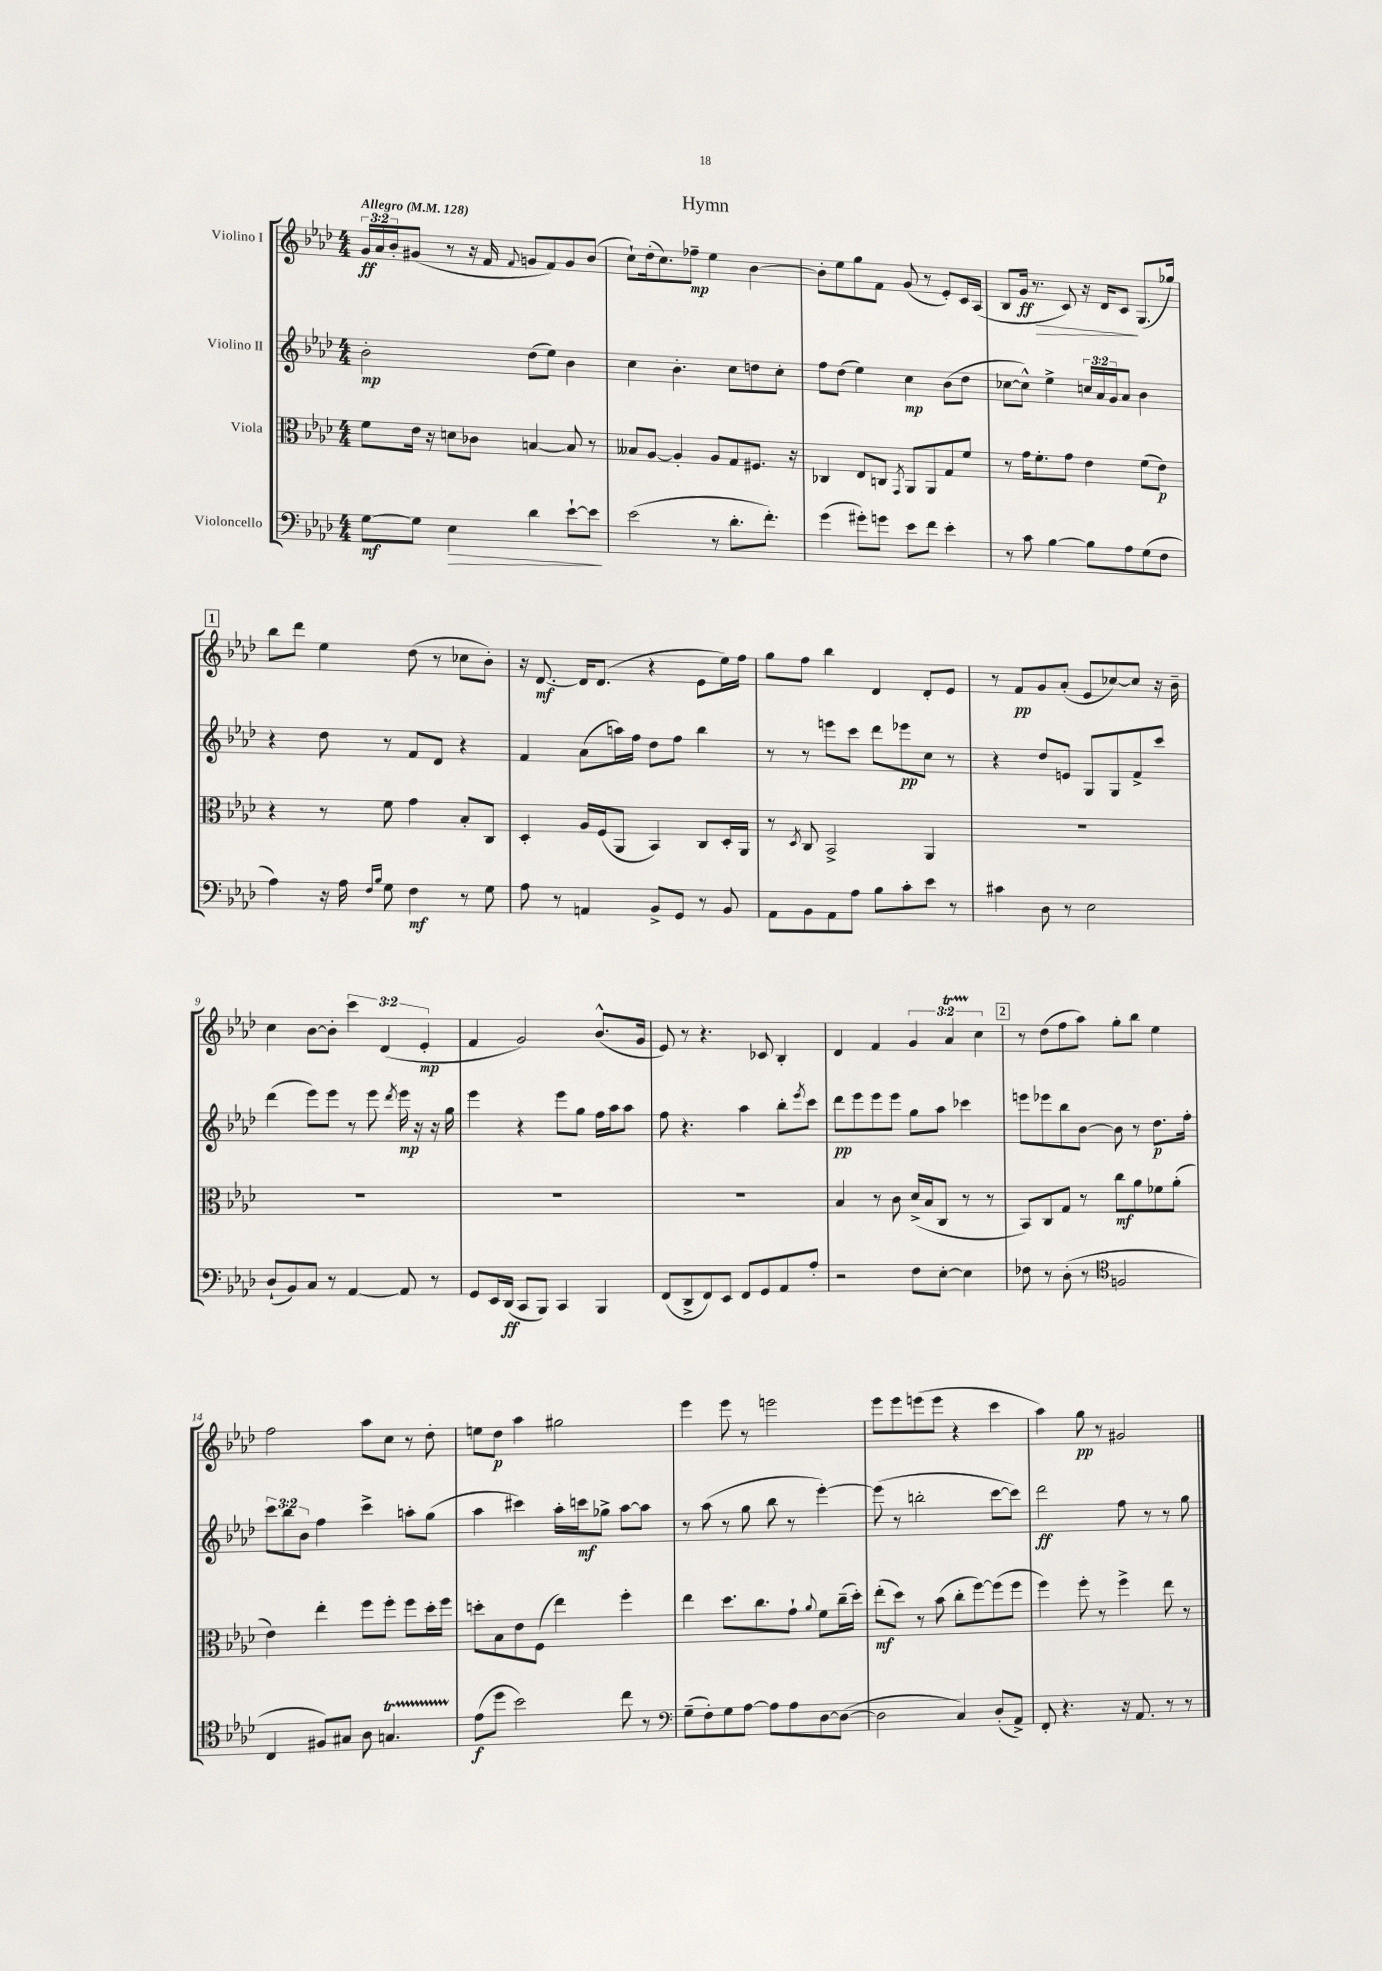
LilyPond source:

\header { title = "Hymn" }
<<
\new StaffGroup <<
\new Staff = "s0" \with { instrumentName = "Violino I" } {
    \clef treble \key aes \major \numericTimeSignature \time 4/4 \override Staff.TupletNumber.text = #tuplet-number::calc-fraction-text \tempo "Allegro" 4 = 128
    \tuplet 3/2 { g'16\ff aes'16 bes'16-. } gis'8( r8 r16 f'16 \appoggiatura { f'8 } g'8 f'8) g'8 bes'8( |
    c''8-!) des''16-.( c''8.) fes''8--\mp ees''4 bes'4~ |
    bes'8-. ees''8 g''8 f'8 g'8( r8 ees'8-.) c'16 aes16( |
    bes8 g'16\ff\> r8. c'8) r16 des'16 c'8\! g8.( ges''16) |
    \mark \markup { \box "1" } bes''8 des'''8 ees''4 des''8( r8 ces''8 bes'8-.) |
    r16 des'8.~\mf des'16 des'8.( r4 ees'8 ees''16) f''16 |
    g''8 f''8 bes''4 des'4 des'8-. ees'8 |
    r8 f'8\pp g'8 aes'8-.( ees'8 ces''8~) ces''8 r16 bes'16-- |
    c''4 bes'8~ bes'8-. \tuplet 3/2 { c'''4 des'4( ees'4-.\mp } |
    f'4 g'2) bes'8.-^( g'16 |
    ees'8) r8 r4. ces'8 bes4-. |
    des'4 f'4 \tuplet 3/2 { g'4 aes'4\startTrillSpan c''4\stopTrillSpan } |
    \mark \markup { \box "2" } r8 des''8( f''8 aes''8) g''8-. bes''8 ees''4 |
    f''2 aes''8 c''8 r8 des''8-. |
    e''8 des''8\p aes''4 gis''2 |
    ees'''4 ees'''8 r8 e'''2 |
    ees'''8 ees'''8 e'''8( e'''8 r4 c'''4 |
    aes''4) g''8\pp r8 gis'2 \bar "|." |
}
\new Staff = "s1" \with { instrumentName = "Violino II" } {
    \clef treble \key aes \major \numericTimeSignature \time 4/4 \override Staff.TupletNumber.text = #tuplet-number::calc-fraction-text
    bes'2-.\mp des''8( ees''8) bes'4 |
    c''4 bes'4.-. c''8 d''8 c''8-. |
    f''8 des''8( ees''4) c''4\mp bes'8( des''8 |
    ces''8~ ces''8-^) ees''4-> \tuplet 3/2 { c''16 aes'16 g'16 } aes'8 bes'4 |
    \mark \markup { \box "1" } r4 des''8 r8 f'8 des'8 r4 |
    f'4 aes'8( a''16) f''16 des''8 f''8 bes''4 |
    r8 r8 e'''8 c'''8 des'''8 ees'''8\pp c''8 r8 |
    r4 des''8 e'8 g8 g8 f'8-> c'''8 |
    des'''4( ees'''8) ees'''8 r8 ees'''8 \acciaccatura { des'''8 } ees'''16\mp r16 r16 g''16 |
    ees'''4 r4 ees'''8 g''8 f''16 aes''16 aes''8 |
    f''8 r4. aes''4 bes''8-. \acciaccatura { ees'''8 } c'''8 |
    des'''8\pp ees'''8 ees'''8 ees'''8 g''8 aes''8 ces'''4 |
    \mark \markup { \box "2" } e'''8 ees'''8 bes''8 bes'8~ bes'8 r8 des''8.\p f''16-. |
    \tuplet 3/2 { c'''8 bes''8 bes'8 } f''4 c'''4-> a''8-. g''8( |
    aes''4 cis'''4) aes''16-. c'''16\mf ges''8-> aes''8~ aes''8 |
    r8 aes''8( r8 g''8 bes''8 r8 ees'''4~-.) |
    ees'''8( r8 b''2-. c'''8~ c'''8) |
    des'''2\ff f''8 r8 r8 g''8 \bar "|." |
}
\new Staff = "s2" \with { instrumentName = "Viola" } {
    \clef alto \key aes \major \numericTimeSignature \time 4/4
    f'8 ees'16 r16 d'8 ces'8 b4~ b8 r8 |
    beses8 aes8~ aes4-. aes8 g8 fis8. r16 |
    ces4 ees8 c8 \acciaccatura { g,8 } aes,8 aes,8 g8 f'8 |
    r8 g'16 f'8.-. g'8 ees'4 f'8( ees'8\p) |
    \mark \markup { \box "1" } r4 r8 f'8 g'4 bes8-. c8 |
    des4-. aes16 f16( aes,8 bes,4) c8 des16-. aes,16 |
    r8 \acciaccatura { des8 } c8 bes,2-> aes,4 |
    R1 |
    R1 |
    R1 |
    R1 |
    bes4 r8 c'8 des'16->( bes16 c8 r8 r8 |
    \mark \markup { \box "2" } bes,8) c8 g8 r8 c''8\mf aes'8 fes'8 aes'8-.( |
    ees'4) ees''4-. f''8 f''8-. f''8 des''16-. f''16 |
    d''8-. bes8 ees'8 f8( ees''4) f''4-. |
    ees''4 des''8. c''8. g'8-! \appoggiatura { aes'8 } f'8 c''16--( des''16-.) |
    ees''8-.\mf( des''8) r8 bes'8( c''8-. f''8~) f''8( f''8 |
    f''4) f''8-. r8 f''4-> ees''8 r8 \bar "|." |
}
\new Staff = "s3" \with { instrumentName = "Violoncello" } {
    \clef bass \key aes \major \numericTimeSignature \time 4/4
    g8~\mf g8 ees4\> des'4 ees'8~-! ees'8\! |
    ees'2( r8 des'8.-. f'8.-.) |
    g'4( gis'8-.) g'8 ees'8 f'8 ees'4-. |
    r8 c'8 bes4~ bes8 aes8 g8( f8 |
    \mark \markup { \box "1" } aes4) r16 aes16 \grace { f16 bes16 } g8 f4\mf r8 g8 |
    aes8 r8 a,4 bes,8-> g,8 r8 bes,8 |
    aes,8 bes,8 aes,8 aes8 bes8 c'8-. ees'8 r8 |
    cis'4 des8 r8 ees2 |
    des8-!( bes,8) c8 r8 aes,4~ aes,8 r8 |
    g,8 ees,16 des,16\ff( c,8 bes,,8) c,4 bes,,4 |
    f,8( des,8-> f,8) ees,8 f,8 g,8 aes,8 aes8-. |
    r2 f8 ees8~-. ees4 |
    \mark \markup { \box "2" } fes8 r8 des8-.( r8 \clef tenor f2 |
    c4 fis8) gis8 aes8 g4.\startTrillSpan |
    ees'8\stopTrillSpan\f( des''8 bes'2) c''8 r8 |
    \clef bass g8--( f8-.) g8 aes8~ aes8 aes8 des8~ des8~( |
    des2 c4) des8-.( aes,8->) |
    f,8-. r4. r16 aes,8. r8 r8 \bar "|." |
}
>>
>>
